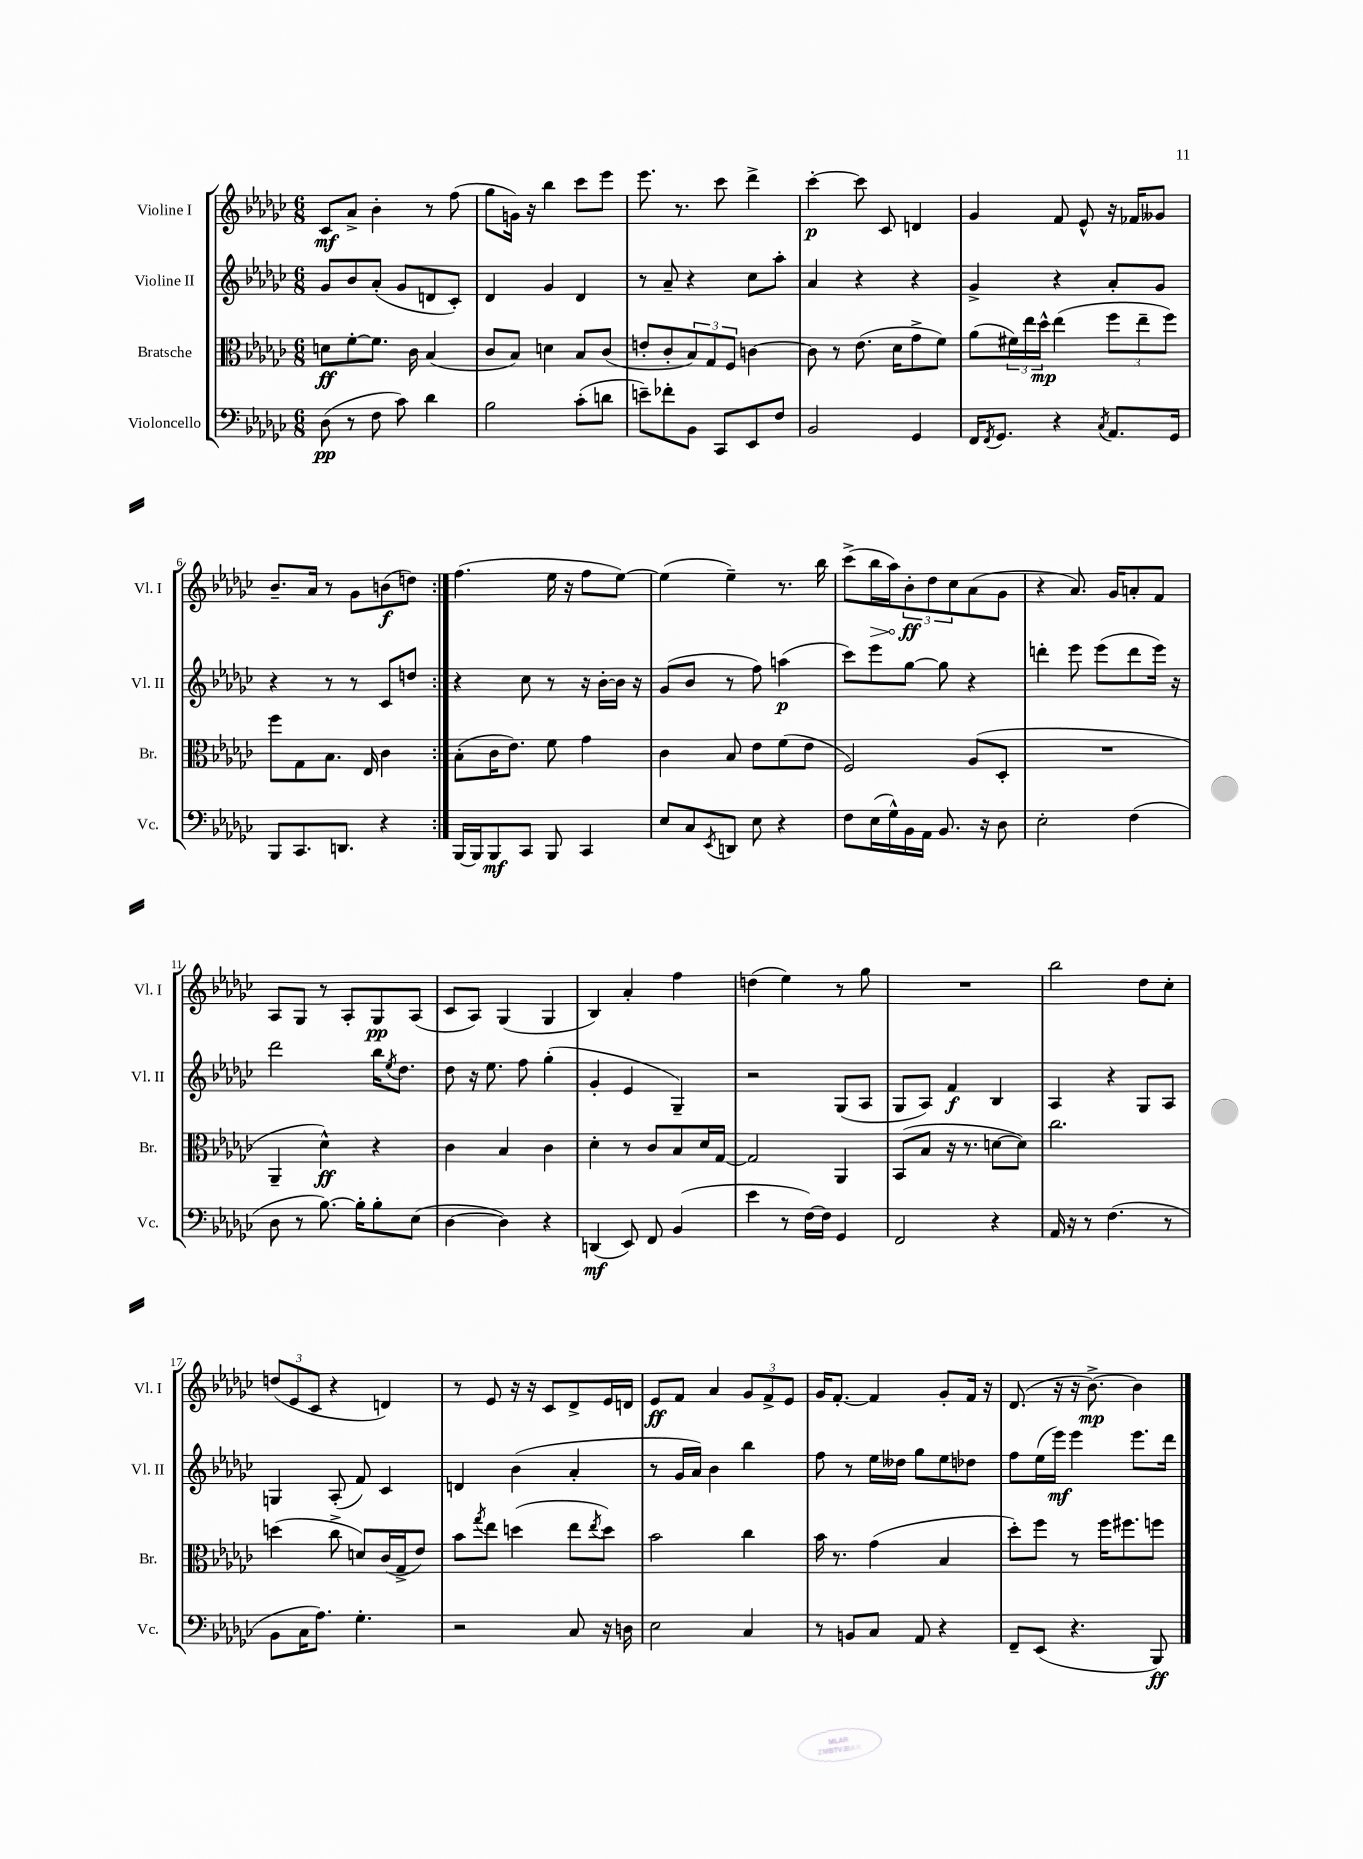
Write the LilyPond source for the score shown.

<<
\new StaffGroup <<
\new Staff = "s0" \with { instrumentName = "Violine I" shortInstrumentName = "Vl. I" } {
    \clef treble \key ges \major \numericTimeSignature \time 6/8
    \repeat volta 2 { ces'8\mf aes'8-> bes'4-. r8 f''8( |
    ges''8 g'16) r16 bes''4 ces'''8 ees'''8 |
    ees'''8. r8. ces'''8 des'''4-> |
    ces'''4~-.\p ces'''8 ces'8 d'4 |
    ges'4 f'8 ees'8-^ r16 fes'16 geses'8 |
    bes'8.-- aes'16 r8 ges'8 b'8\f( d''8) | }
    f''4.( ees''16 r16 f''8 ees''8~) |
    ees''4( ees''4--) r8. bes''16 |
    ces'''8->( \once \override Hairpin.circled-tip = ##t bes''16\> aes''16) \tuplet 3/2 { bes'8-.\ff\! des''8 ces''8 } aes'8( ges'8 |
    r4 aes'8.) ges'16 a'8-. f'8 |
    aes8 ges8 r8 aes8-. ges8\pp aes8( |
    ces'8 aes8) ges4( ges4 |
    bes4) aes'4-. f''4 |
    d''4( ees''4) r8 ges''8 |
    R2. |
    bes''2 des''8 ces''8-. |
    \tuplet 3/2 { d''8( ees'8 ces'8 } r4 d'4) |
    r8 ees'8 r16 r16 ces'8 des'8-> ees'16 d'16 |
    ees'8\ff f'8 aes'4 \tuplet 3/2 { ges'8 f'8-> ees'8 } |
    ges'16 f'8.~-. f'4 ges'8-. f'16 r16 |
    des'8.( r16 r16 bes'8.~->\mp) bes'4 \bar "|." |
}
\new Staff = "s1" \with { instrumentName = "Violine II" shortInstrumentName = "Vl. II" } {
    \clef treble \key ges \major \numericTimeSignature \time 6/8
    \repeat volta 2 { ges'8 bes'8 aes'8-.( ges'8 d'8 ces'8-.) |
    des'4 ges'4 des'4 |
    r8 aes'8-- r4 ces''8 aes''8-. |
    aes'4 r4 r4 |
    ges'4-> r4 aes'8-. ges'8 |
    r4 r8 r8 ces'8 d''8 | }
    r4 ces''8 r8 r16 bes'16~-. bes'16 r16 |
    ges'8( bes'8 r8 f''8) a''4\p( |
    ces'''8) ees'''8 ges''8~ ges''8 r4 |
    d'''4-. ees'''8 ees'''8( d'''8 ees'''16) r16 |
    des'''2 bes''16 \acciaccatura { ees''8 } des''8. |
    des''8 r16 ees''8. f''8 ges''4-.( |
    ges'4-. ees'4 ges4--) |
    r2 ges8( aes8 |
    ges8 aes8) f'4\f bes4 |
    aes4 r4 ges8 aes8 |
    g4 aes8-.( f'8) ces'4 |
    d'4 bes'4( aes'4-. |
    r8 ges'16 aes'16) bes'4 bes''4 |
    f''8 r8 ees''16 deses''16 ges''8 ees''8 des''8 |
    f''8 ees''16( ees'''16\mf) ees'''4 ees'''8. des'''16 \bar "|." |
}
\new Staff = "s2" \with { instrumentName = "Bratsche" shortInstrumentName = "Br." } {
    \clef alto \key ges \major \numericTimeSignature \time 6/8
    \repeat volta 2 { d'8\ff f'8~-. f'8. ces'16 bes4( |
    ces'8 bes8) d'4 bes8 ces'8( |
    e'8-. ces'8-. \tuplet 3/2 { bes8) ges8 f8 } c'4~ |
    c'8 r8 ees'8.( des'16 ges'8-> f'8) |
    aes'8( \tuplet 3/2 { fis'16) ees''16 des''16-^\mp } ees''4( \tuplet 3/2 { f''8 ees''8-- f''8) } |
    f''8 ges8 bes8. ees16 ces'4 | }
    bes8-.( ces'16 ees'8.) f'8 ges'4 |
    ces'4 bes8 ees'8 f'8( ees'8 |
    f2) aes8( des8-. |
    R2. |
    aes,4-- des'4-^\ff) r4 |
    ces'4 bes4 ces'4 |
    des'4-. r8 ces'8 bes8 des'16 ges16~ |
    ges2 aes,4 |
    bes,8( bes8 r16 r8. d'8~ d'8) |
    ces''2. |
    d''4( ces''8-> d'8) ces'16( ges16-> ees'8) |
    bes'8 \acciaccatura { ges''8 } ees''8 d''4( ees''8 \acciaccatura { ees''8 } d''8) |
    bes'2 ces''4 |
    bes'16 r8. ges'4( bes4 |
    des''8-.) f''8 r8 f''16 fis''8. f''8 \bar "|." |
}
\new Staff = "s3" \with { instrumentName = "Violoncello" shortInstrumentName = "Vc." } {
    \clef bass \key ges \major \numericTimeSignature \time 6/8
    \repeat volta 2 { des8\pp( r8 f8 ces'8) des'4 |
    bes2 ces'8-.( d'8 |
    e'8--) fes'8-. bes,8 ces,8 ees,8 f8 |
    bes,2 ges,4 |
    f,16 \acciaccatura { f,8 } ges,8. r4 \acciaccatura { ces8 } aes,8. ges,16 |
    bes,,8 ces,8. d,8. r4 | }
    bes,,16~ bes,,16 bes,,8\mf ces,8 bes,,8 ces,4 |
    ees8 ces8 \acciaccatura { ees,8 } d,8 ees8 r4 |
    f8 ees16( ges16-^) bes,16 aes,16 bes,8. r16 des8 |
    ees2-. f4( |
    des8 r8 bes8.~) bes16-. bes8-. ees8( |
    des4~ des4) r4 |
    d,4\mf( ees,8) f,8 bes,4( |
    ees'4 r8 f16~) f16 ges,4 |
    f,2 r4 |
    aes,16 r16 r8 f4.( r8 |
    bes,8 ces16 aes8.) ges4.-. |
    r2 ces8 r16 d16 |
    ees2 ces4 |
    r8 b,8 ces8 aes,8 r4 |
    f,8-- ees,8( r4. bes,,8\ff) \bar "|." |
}
>>
>>
